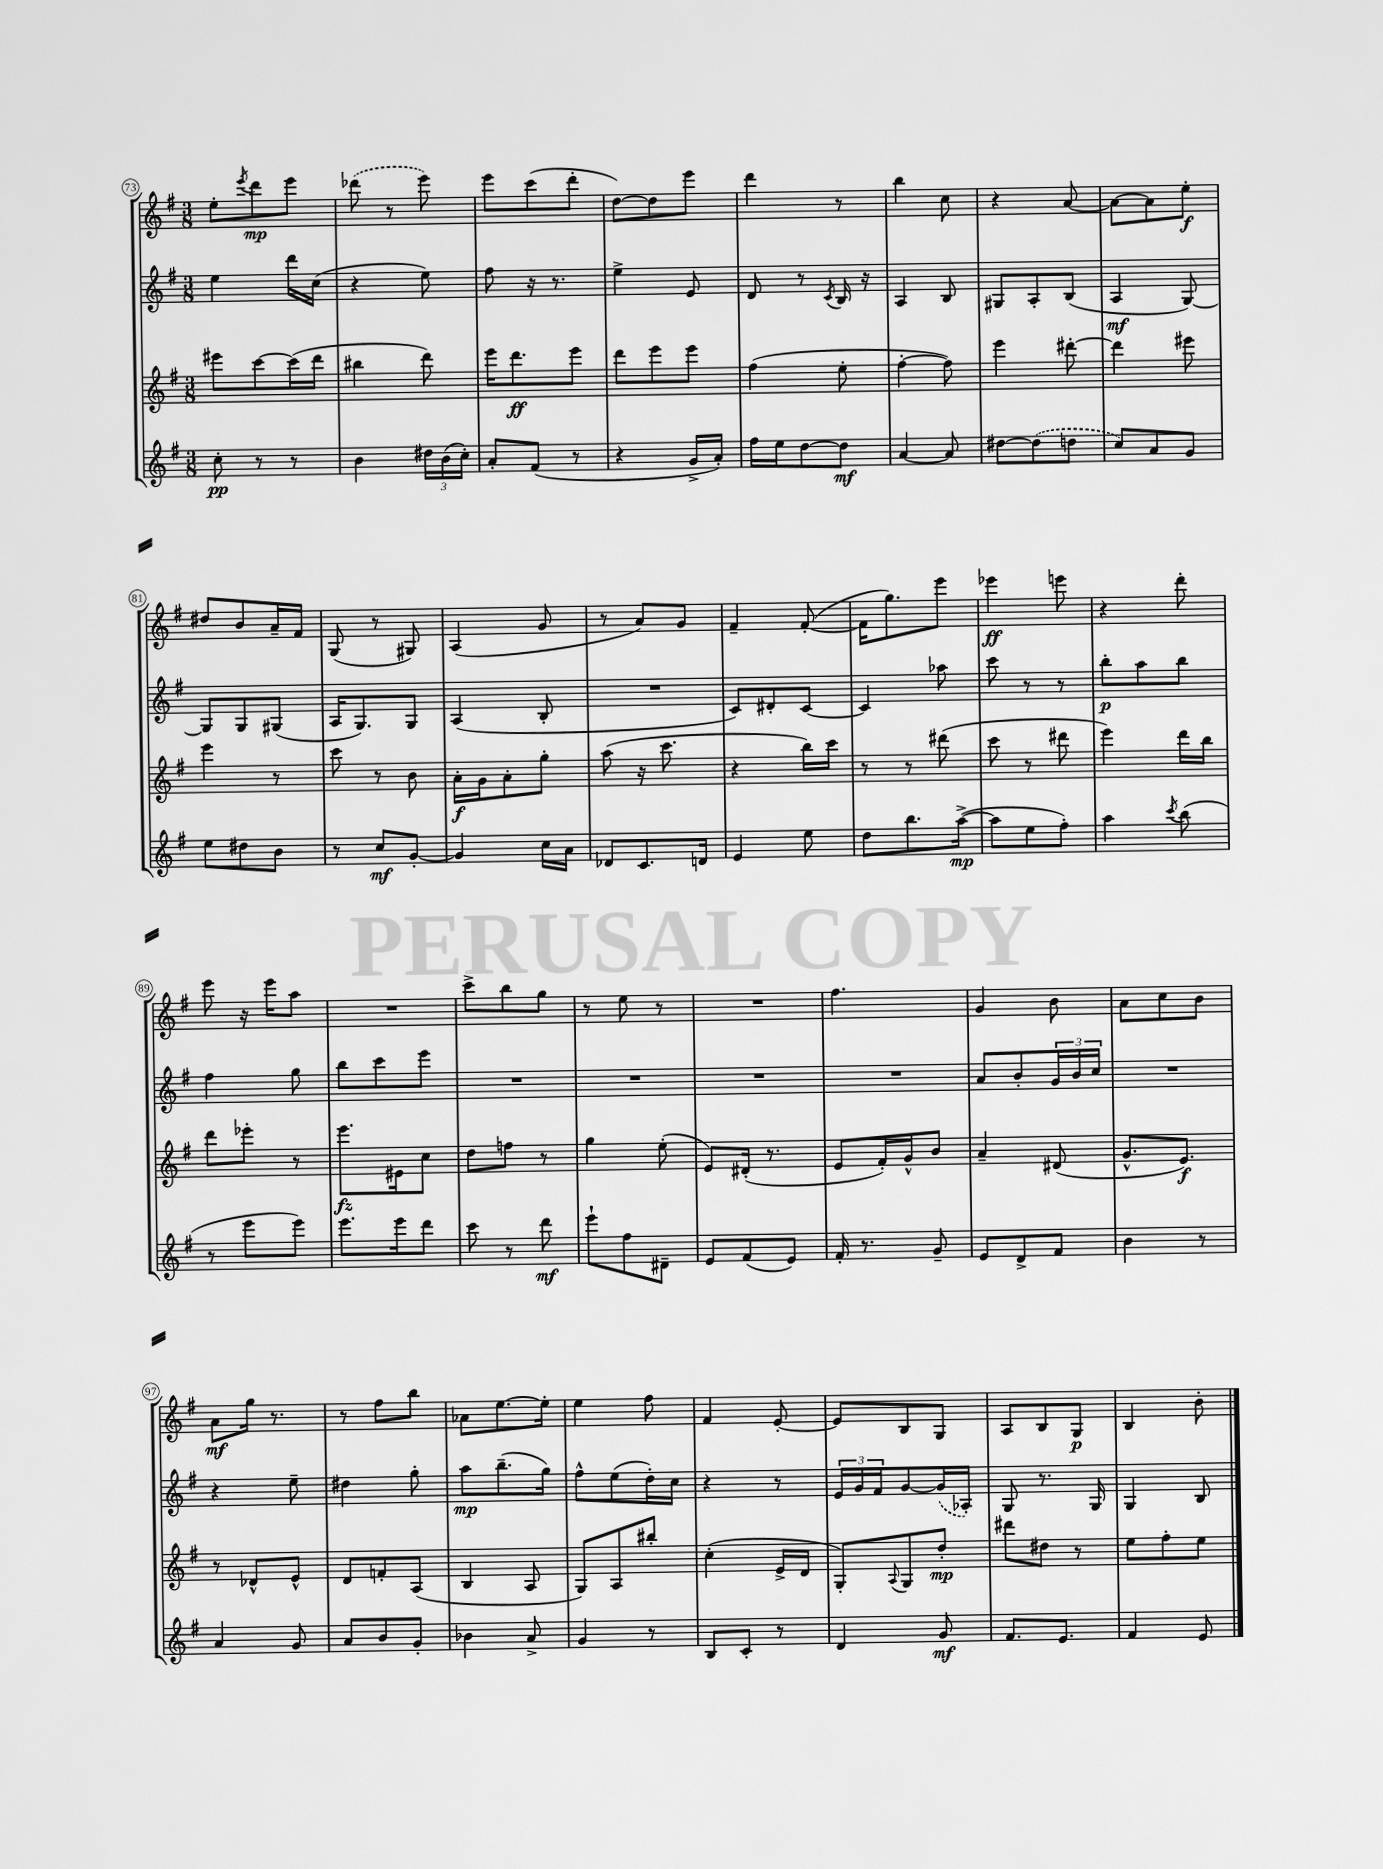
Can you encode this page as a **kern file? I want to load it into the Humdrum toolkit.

**kern	**kern	**kern	**kern
*staff4	*staff3	*staff2	*staff1
*clefG2	*clefG2	*clefG2	*clefG2
*k[f#]	*k[f#]	*k[f#]	*k[f#]
*M3/8	*M3/8	*M3/8	*M3/8
8cc'\	8eee#\L	4ee\	8ee'\L
.	.	.	8qeee/
8r	[8ccc\	.	8ddd\
8r	(16ccc\]L	16ddd\LL	8eee\J
.	16ddd\JJ	(16cc\JJ	.
=	=	=	=
4b\	4bb#\	4r	(8ddd-\
.	.	.	8r
24dd#\LL	8ddd\)	8ee\)	8eee\)
(24b\	.	.	.
24cc'\JJ)	.	.	.
=	=	=	=
8a'/L	16eee\LK	8ff#\	8eee\L
.	8.ddd\	.	.
(8f#/J	.	16r	(8ccc\
.	.	8.r	.
8r	8eee\J	.	8ddd'\J
=	=	=	=
4r	8ddd\L	4ee^\	[8dd\L)
.	8eee\	.	8dd\]
16g^/LL	8eee\J	8e/	8eee\J
16a'/JJ)	.	.	.
=	=	=	=
16ff#\LL	(4ff#\	8d/	4ddd\
16ee\J	.	.	.
[8dd\	.	8r	.
.	.	8qc/	.
8dd\]J	8ee'\	16B/	8r
.	.	16r	.
=	=	=	=
[4a/	[4ff#'\	4A/	4bb\
8a/]	8ff#\])	8B/	8cc\
=	=	=	=
[8dd#\L	4eee\	8G#/L	4r
(8dd#\]	.	8A'/	.
8dd\J	[8ddd#'\	(8B/J	[8a/
=	=	=	=
8cc/L)	4ddd#\]	4A/	8a\_L
8a/	.	.	8a\]
8g/J	8eee#\	[8G/)	8ee'\J
=	=	=	=
8ee\L	4eee\	8G/]L	8dd#/L
8dd#\	.	8G/	8b/
8b\J	8r	(8G#/J	16a~/L
.	.	.	16f#/JJ
=	=	=	=
8r	8ccc\	16A/LK	(8G/
.	.	8.G/)	.
8cc/L	8r	.	8r
[8g'/J	8b\	8G/J	8G#/)
=	=	=	=
4g/]	16a'\LL	(4A/	(4A/
.	16g\J	.	.
.	8a'\	.	.
16cc\LL	8gg'\J	8B'/	8g/
16a\JJ	.	.	.
=	=	=	=
8d-/L	(8aa\	4.r	8r
8.c/	16r	.	8a/L)
.	8.ccc\	.	.
.	.	.	8g/J
16d/Jk	.	.	.
=	=	=	=
4e/	4r	8c/L)	4f#~/
.	.	8d#'/	.
8ee\	16bb\LL)	[8c/J	([8f#'/
.	16ccc\JJ	.	.
=	=	=	=
8dd\L	8r	4c/]	16f#\]LK
.	.	.	8.gg\)
8.bb\	8r	.	.
.	(8ddd#\	8aa-\	8eee\J
([16aa^\Jk	.	.	.
=	=	=	=
8aa\]L	8ccc\	8ccc\	4eee-\
8ee\	8r	8r	.
8ff#'\J)	8ddd#\	8r	8eee\
=	=	=	=
4aa\	4eee\)	8bb'\L	4r
.	.	8aa\	.
8qccc/	.	.	.
(8bb\	16ddd\LL	8bb\J	8ddd'\
.	16bb\JJ	.	.
=	=	=	=
8r	8ddd\L	4ff#\	8eee\
8eee\L	8eee-'\J	.	16r
.	.	.	16eee\LK
8eee\J)	8r	8gg\	8aa\J
=	=	=	=
8.eee\L	8.eee\L	8bb\L	4.r
.	.	8ccc\	.
16eee\k	16e#\k	.	.
8ddd\J	8cc\J	8eee\J	.
=	=	=	=
8ccc\	8dd\L	4.r	8ccc^\L
8r	8ff\J	.	8bb\
8ddd\	8r	.	8gg\J
=	=	=	=
8eee`\L	4gg\	4.r	8r
8ff#\	.	.	8ee\
8d#~\J	(8ee'\	.	8r
=	=	=	=
8e/L	8e/L)	4.r	4.r
(8f#/	(16d#'/Jk	.	.
.	8.r	.	.
8e/J)	.	.	.
=	=	=	=
16f#'/	8e/L	4.r	4.ff#\
8.r	.	.	.
.	16f#'/L)	.	.
.	16g^^/J	.	.
8g~/	8b/J	.	.
=	=	=	=
8e/L	4a~/	8a/L	4g/
8d^/	.	8b'/	.
8f#/J	(8d#/	24g/L	8b\
.	.	24b/	.
.	.	24cc/JJ	.
=	=	=	=
4b\	8.g^^/L	4.r	8a\L
.	.	.	8cc\
.	8.e/J)	.	.
8r	.	.	8b\J
=	=	=	=
4a/	8r	4r	8a\L
.	8d-^^/L	.	16gg\Jk
.	.	.	8.r
8g/	8e^^/J	8ee~\	.
=	=	=	=
8a/L	8d/L	4dd#\	8r
8b/	8f'/	.	8ff#\L
8g'/J	(8A/J	8gg'\	8bb\J
=	=	=	=
4b-\	4B/	8aa\L	8a-\L
.	.	(8.bb~\	[8.ee\
8a^/	8A/	.	.
.	.	16gg\Jk)	16ee'\]Jk
=	=	=	=
4g/	8G/L)	8ff#^^\L	4ee\
.	8A/	(8ee\	.
8r	8bb#'/J	16dd'\L)	8ff#\
.	.	16cc\JJ	.
=	=	=	=
8B/L	(4cc'\	4r	4f#/
8c'/J	.	.	.
8r	16e^/LL	8r	[8e'/
.	16d/JJ	.	.
=	=	=	=
4d/	8G'/L)	24e/LL	8e/]L
.	.	24g/	.
.	.	24f#/J	.
.	8qqA/	.	.
.	8G/	[8g/	8B/
8g/	8dd'/J	(16g/]L	8G/J
.	.	16A-'/JJ)	.
=	=	=	=
8.f#/L	8ddd#\L	8G/	8A/L
.	8dd#\J	8.r	8B/
8.e/J	.	.	.
.	8r	.	8G/J
.	.	16G/	.
=	=	=	=
4f#/	8ee\L	4G/	4B/
.	8ff#'\	.	.
8e/	8ee\J	8B/	8b'\
==	==	==	==
*-	*-	*-	*-
